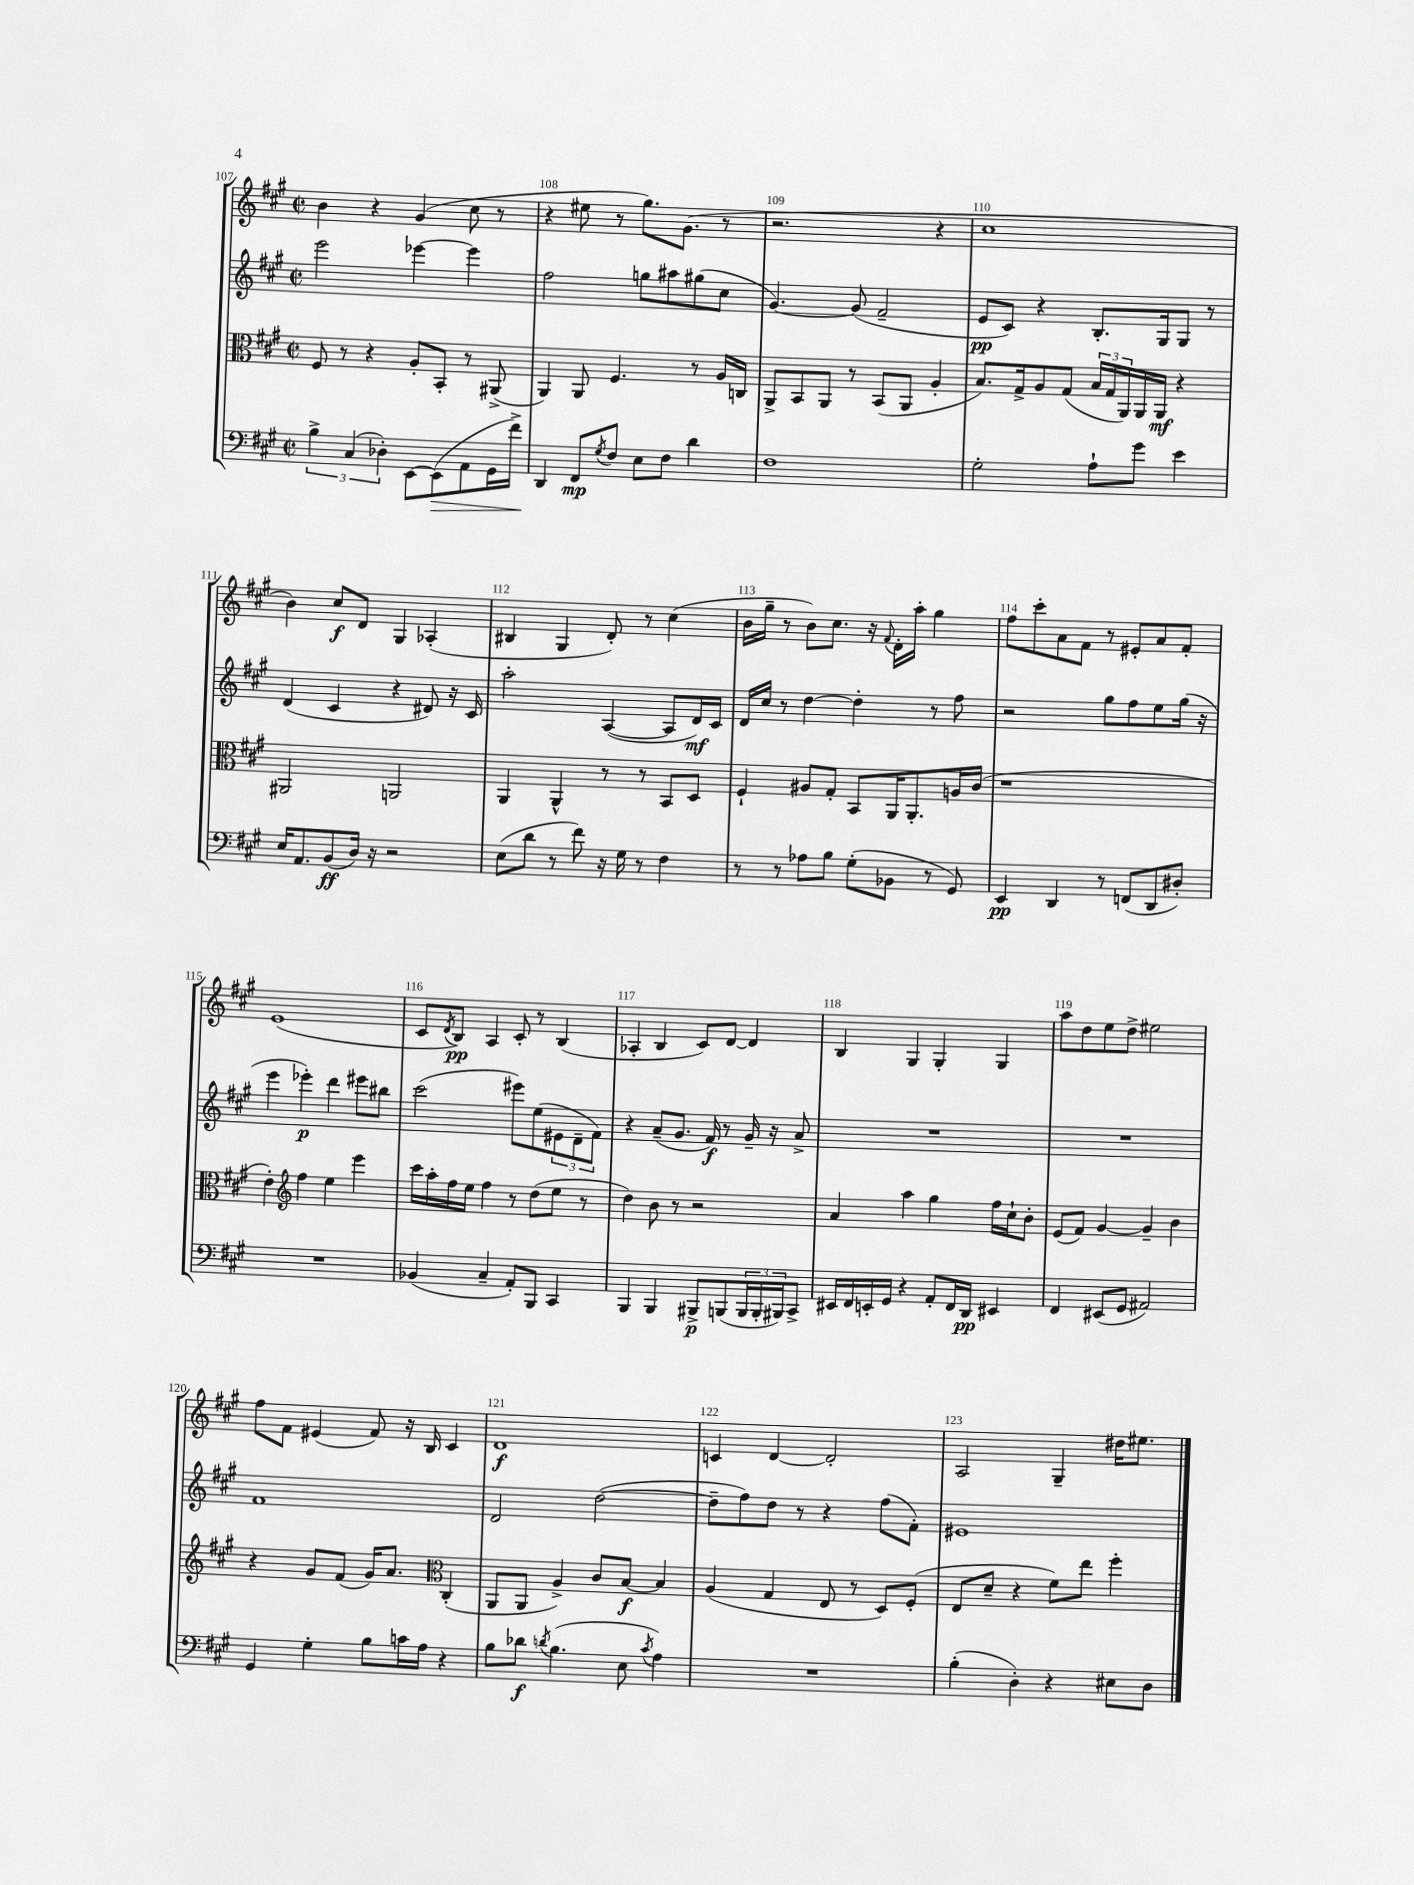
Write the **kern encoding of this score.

**kern	**dynam	**kern	**dynam	**kern	**dynam	**kern	**dynam
*part4	*part4	*part3	*part3	*part2	*part2	*part1	*part1
*staff4	*staff4	*staff3	*staff3	*staff2	*staff2	*staff1	*staff1
*clefF4	*	*clefC3	*	*clefG2	*	*clefG2	*
*k[f#c#g#]	*	*k[f#c#g#]	*	*k[f#c#g#]	*	*k[f#c#g#]	*
*M2/2	*	*M2/2	*	*M2/2	*	*M2/2	*
*met(c|)	*	*met(c|)	*	*met(c|)	*	*met(c|)	*
=107	=107	=107	=107	=107	=107	=107	=107
6B^\	.	8F#/	.	2eee\	.	4b\	.
.	.	8r	.	.	.	.	.
(6C#/	.	.	.	.	.	.	.
.	.	4r	.	.	.	4r	.
6D-X'\)	.	.	.	.	.	.	.
[8EE\L	.	8A'/L	.	[4eee-X\	.	(4g#/	.
!	!LO:HP:b	!	!	!	!	!	!
(8EE\]	>	8BB'/J	.	.	.	.	.
8AA\	.	8r	.	4eee-\]	.	8cc#\	.
16GG#\L	.	(8AA#X^/	.	.	.	8r	.
16f#^\JJ)	.	.	.	.	.	.	.
=108	=108	=108	=108	=108	=108	=108	=108
4DD/	.	4AA/)	.	2ff#\	.	4r	.
8FF#/L	] mp	8AA/	.	.	.	8ee#X\	.
8qG#/	.	.	.	.	.	.	.
8F#/J	.	4.F#/	.	.	.	8r	.
8E\L	.	.	.	8ggn\L	.	8.gg#\L)	.
8F#\J	.	.	.	8aa#X\	.	.	.
.	.	.	.	.	.	(8.g#\J	.
4d\	.	8r	.	(8gg#X\	.	.	.
.	.	16A/LL	.	8cc#\J	.	8r	.
.	.	16Cn/JJ	.	.	.	.	.
=109	=109	=109	=109	=109	=109	=109	=109
1F#	.	8AA^/L	.	[4.g#/)	.	2.r	.
.	.	8BB/	.	.	.	.	.
.	.	8AA/J	.	.	.	.	.
.	.	8r	.	(8g#/]	.	.	.
.	.	(8BB/L	.	2f#~/	.	.	.
.	.	8AA/J	.	.	.	.	.
.	.	4A'/	.	.	.	4r	.
=110	=110	=110	=110	=110	=110	=110	=110
2G#'\	.	8.B/L)	.	8e/L	pp	1cc#	.
.	.	.	.	8c#/J)	.	.	.
.	.	16G#^/k	.	.	.	.	.
.	.	8A/	.	4r	.	.	.
.	.	(8G#/J	.	.	.	.	.
8A`\L	.	24B/LL	.	8.B'/L	.	.	.
.	.	24G#/	.	.	.	.	.
.	.	24AA/)	.	.	.	.	.
8g#\J	.	16AA/	.	.	.	.	.
.	.	16AA/JJ	mf	16G#/k	.	.	.
4e\	.	4r	.	8G#/J	.	.	.
.	.	.	.	8r	.	.	.
!!LO:LB:g=z
=111	=111	=111	=111	=111	=111	=111	=111
16E/KL	.	2AA#X/	.	(4d/	.	4b\)	.
8.AA/	.	.	.	.	.	.	.
(8BB/	ff	.	.	4c#/	.	8cc#/L	f
16D/Jk)	.	.	.	.	.	8d/J	.
16r	.	.	.	.	.	.	.
2r	.	2AAn/	.	4r	.	4G#/	.
.	.	.	.	8d#X/)	.	(4A-X'/	.
.	.	.	.	16r	.	.	.
.	.	.	.	16c#/	.	.	.
=112	=112	=112	=112	=112	=112	=112	=112
(8E\L	.	4AA/	.	2aa'\	.	4B#X/	.
8d\J	.	.	.	.	.	.	.
8r	.	4AA^^/	.	.	.	4G#/	.
8f#\)	.	.	.	.	.	.	.
16r	.	8r	.	([4A/	.	8d'/)	.
16G#\	.	.	.	.	.	.	.
8r	.	8r	.	.	.	8r	.
4F#\	.	8BB/L	.	8A/L]	.	(4cc#\	.
.	.	8D/J	.	16d/L)	mf	.	.
.	.	.	.	16c#/JJ	.	.	.
=113	=113	=113	=113	=113	=113	=113	=113
8r	.	4F#`/	.	16d/LL	.	16b\LL	.
.	.	.	.	16cc#/JJ	.	16gg#~\JJ	.
8r	.	.	.	8r	.	8r	.
8A-X\L	.	8A#X/L	.	[4dd\	.	8b\L)	.
8B\J	.	8G#'/J	.	.	.	8.cc#\J	.
(8G#'\L	.	8BB/L	.	4dd'\]	.	.	.
.	.	.	.	.	.	16r	.
.	.	.	.	.	.	8qqf#/	.
8BB-X\J	.	16AA/K	.	.	.	16d'\LL	.
.	.	8.AA'/	.	.	.	16aa'\JJ	.
8r	.	.	.	8r	.	4gg#\	.
8GG#/)	.	16An/L	.	8ff#\	.	.	.
.	.	(16c#/JJ	.	.	.	.	.
=114	=114	=114	=114	=114	=114	=114	=114
4EE/	pp	1r	.	2r	.	8ff#\L	.
.	.	.	.	.	.	8ccc#'\	.
4DD/	.	.	.	.	.	8a\	.
.	.	.	.	.	.	8f#\J	.
8r	.	.	.	8gg#\L	.	8r	.
(8FFn/L	.	.	.	8ff#\	.	8e#X'/L	.
8DD/	.	.	.	8ee\	.	8a/	.
8D#X'/J)	.	.	.	(16gg#\Jk	.	8f#'/J	.
.	.	.	.	16r	.	.	.
!!LO:LB:g=z
=115	=115	=115	=115	=115	=115	=115	=115
1r	.	4e'\)	.	4eee\	.	(1e	.
*	*	*clefG2	*	*	*	*	*
.	.	4ff#\	.	4eee-X'\)	p	.	.
.	.	4ee\	.	4ddd\	.	.	.
.	.	4eee\	.	8eee#X\L	.	.	.
.	.	.	.	8bb#X\J	.	.	.
=116	=116	=116	=116	=116	=116	=116	=116
(4BB-X/	.	16ccc#\LL	.	(2ccc#\	.	8c#/L	.
.	.	16aa'\	.	.	.	.	.
.	.	.	.	.	.	8qd/	.
.	.	16ff#\	.	.	.	8B/J)	pp
.	.	16ee\JJ	.	.	.	.	.
4C#~/	.	4ff#\	.	.	.	4A/	.
8AA'/L)	.	8r	.	8eee#X\L)	.	8c#'/	.
8BBB/J	.	(8dd\L	.	(8ee\	.	8r	.
4CC#/	.	8ee\J	.	12e#X\	.	(4B/	.
.	.	.	.	12d~\	.	.	.
.	.	8r	.	.	.	.	.
.	.	.	.	12f#\J)	.	.	.
=117	=117	=117	=117	=117	=117	=117	=117
4BBB/	.	4dd\)	.	4r	.	4A-X'/	.
4BBB/	.	8b\	.	(8a~/L	.	4B/	.
.	.	8r	.	8.g#/J	.	.	.
8BBB#X^/L	p	2r	.	.	.	8c#/L)	.
.	.	.	.	16f#/)	f	.	.
(8BBBn/	.	.	.	8r	.	[8d/J	.
24BBB/L	.	.	.	16g#~/	.	4d/]	.
24BBB'/	.	.	.	.	.	.	.
.	.	.	.	16r	.	.	.
24BBB#X/J)	.	.	.	.	.	.	.
8CC#^/J	.	.	.	8a^/	.	.	.
=118	=118	=118	=118	=118	=118	=118	=118
16EE#X/LL	.	4a/	.	1r	.	4B/	.
16FF#/	.	.	.	.	.	.	.
16EEn'/	.	.	.	.	.	.	.
16GG#/JJ	.	.	.	.	.	.	.
4r	.	4aa\	.	.	.	4G#/	.
8AA'/L	.	4gg#\	.	.	.	4G#'/	.
16FF#/L	.	.	.	.	.	.	.
16DD/JJ	pp	.	.	.	.	.	.
4EE#X/	.	16ff#\LL	.	.	.	4G#/	.
.	.	16cc#`\J	.	.	.	.	.
.	.	8b'\J	.	.	.	.	.
=119	=119	=119	=119	=119	=119	=119	=119
4FF#/	.	(8e/L	.	1r	.	8aa\L	.
.	.	8f#/J)	.	.	.	8dd\	.
(8EE#X/L	.	[4g#/	.	.	.	8ee\	.
8GG#/J	.	.	.	.	.	8dd^\J	.
2AA#X/)	.	4g#~/]	.	.	.	2ee#X\	.
.	.	4b\	.	.	.	.	.
!!LO:LB:g=z
=120	=120	=120	=120	=120	=120	=120	=120
4GG#/	.	4r	.	1f#	.	8ff#\L	.
.	.	.	.	.	.	8f#\J	.
4G#'\	.	8g#/L	.	.	.	(4e#X/	.
.	.	(8f#/J	.	.	.	.	.
8B\L	.	16g#/KL)	.	.	.	8f#/)	.
.	.	8.a/J	.	.	.	.	.
16cn\L	.	.	.	.	.	16r	.
16A\JJ	.	.	.	.	.	16B/	.
*	*	*clefC3	*	*	*	*	*
4r	.	(4C#'/	.	.	.	4c#/	.
=121	=121	=121	=121	=121	=121	=121	=121
8B\L	.	8AA/L	.	2d/	.	1d	f
8d-X\J	f	8AA/J	.	.	.	.	.
8qdn/	.	.	.	.	.	.	.
(4.B\	.	4A^/)	.	.	.	.	.
.	.	8c#/L	.	([2dd\	.	.	.
8E\	.	[8B/J	f	.	.	.	.
8qc#/	.	.	.	.	.	.	.
4A\)	.	4B/]	.	.	.	.	.
=122	=122	=122	=122	=122	=122	=122	=122
1r	.	(4A/	.	8dd~\L]	.	4cn/	.
.	.	.	.	8ff#\)	.	.	.
.	.	4G#/	.	8dd\J	.	[4d/	.
.	.	.	.	8r	.	.	.
.	.	8E/	.	4r	.	2d'/]	.
.	.	8r	.	.	.	.	.
.	.	8D/L)	.	(8ff#\L	.	.	.
.	.	(8F#'/J	.	8f#'\J)	.	.	.
=123	=123	=123	=123	=123	=123	=123	=123
(4B'\	.	8E/L	.	1e#X	.	2A/	.
.	.	8d~/J	.	.	.	.	.
4D'\)	.	4r	.	.	.	.	.
4r	.	8f#\L)	.	.	.	4G#~/	.
.	.	8ee\J	.	.	.	.	.
8E#X\L	.	4ff#'\	.	.	.	16dd#X\KL	.
.	.	.	.	.	.	8.ee#X\J	.
8D\J	.	.	.	.	.	.	.
==	==	==	==	==	==	==	==
*-	*-	*-	*-	*-	*-	*-	*-
